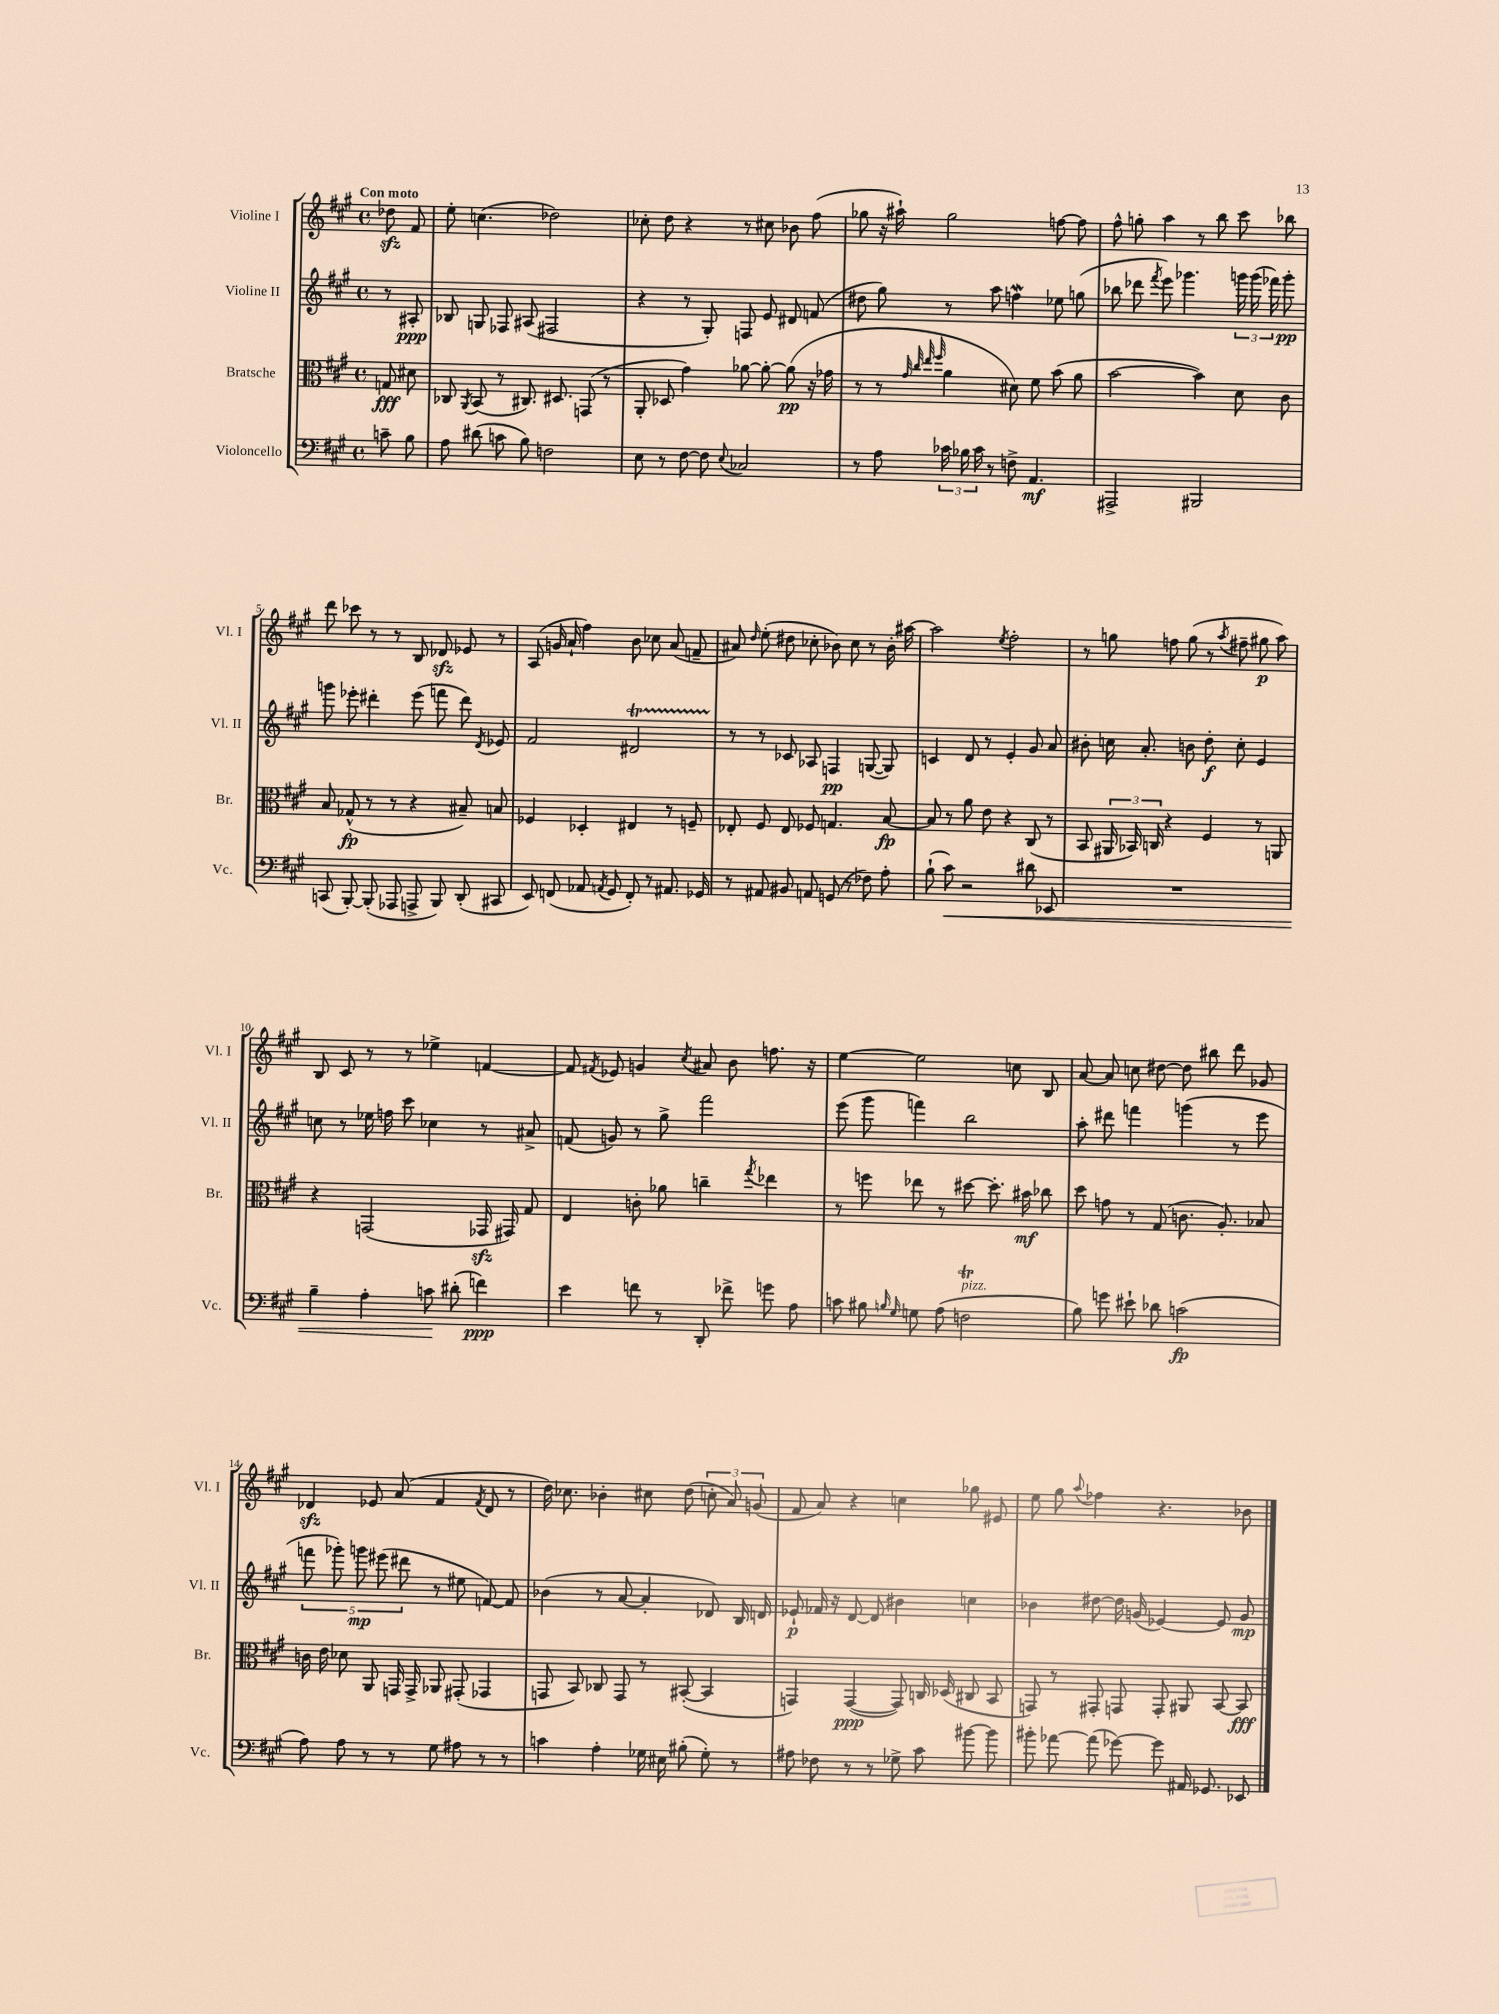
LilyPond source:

<<
\new StaffGroup <<
\new Staff = "s0" \with { instrumentName = "Violine I" shortInstrumentName = "Vl. I" } {
    \clef treble \key a \major \defaultTimeSignature \time 4/4 \partial 4 \tempo "Con moto"
    \autoBeamOff des''8\sfz fis'8 |
    e''8-. c''4.( des''2) |
    ces''8-. d''8 r4 r8 cis''8 bes'8 fis''8( |
    ges''8 r16 ais''16-!) ges''2 f''8~ f''8 |
    fis''8-^ g''8-. a''4 r8 b''8 cis'''8 bes''8 |
    d'''8 ces'''8 r8 r8 b8 des'8\sfz ees'8 r8 |
    a8( g'16 a'16-! fis''4) b'8 ces''8 a'8( f'8-- |
    ais'8) \grace { d''16 } e''8-.( dis''8 ces''8-. bes'8) ces''8 r8 bes'16-. ais''16~ |
    ais''2 \acciaccatura { e''8 } fis''2-. |
    r8 g''8 f''8 g''8( r8 \acciaccatura { a''8 } fis''8-- gis''8\p a''8) |
    b8 cis'8 r8 r8 ees''4-> f'4~ |
    f'8 \acciaccatura { fis'8 } ees'8 g'4 \acciaccatura { cis''8 } ais'8 b'8 f''8. r16 |
    e''4~ e''2 c''8 b8 |
    a'8~ a'8 c''8 dis''8~ dis''8 bis''8 d'''8 ges'8 |
    des'4\sfz ees'8 a'8( fis'4 \acciaccatura { fis'8 } des'8 r8 |
    d''16) ces''8. bes'4-. cis''8 d''8( \tuplet 3/2 { c''8-. a'8) g'8( } |
    fis'8 a'8) r4 c''4 ges''8 eis'8 |
    e''8 gis''8 \appoggiatura { a''8 } fes''4 r4. bes'8 \bar "|." |
}
\new Staff = "s1" \with { instrumentName = "Violine II" shortInstrumentName = "Vl. II" } {
    \clef treble \key a \major \defaultTimeSignature \time 4/4 \partial 4
    \autoBeamOff r8 ais8-.\ppp |
    bes8 g8 fes8 ais8( fis2 |
    r4 r8 gis8-.) f8 e'8 dis'8 f'8( |
    dis''8 gis''8) r8 a''8 f''4\mordent ees''8 g''8( |
    bes''8 des'''8 \acciaccatura { fis'''8 } e'''8) ges'''4. \tuplet 3/2 { g'''16 g'''16( fes'''16) } g'''8-.\pp |
    g'''8 ees'''8-. dis'''4-. ees'''8( f'''8 dis'''8) \acciaccatura { d'8 } ees'8 |
    fis'2 dis'2\startTrillSpan |
    r8\stopTrillSpan r8 ces'8 aes8 f4\pp g8~( g8) |
    c'4 d'8 r8 e'4-. gis'8 a'8 |
    bis'8-. c''16 a'8.-. b'8 d''8-.\f c''8-. e'4 |
    c''8 r8 ees''16 f''16 cis'''8 ces''4 r8 ais'8-> |
    f'8( g'8) r8 gis''8-> fis'''2 |
    e'''8( gis'''8 f'''4) b''2 |
    a''8-. dis'''8 f'''4 g'''4( r8 e'''8 |
    \tuplet 5/4 { f'''8 ges'''8-.) g'''8\mp eis'''8( dis'''8 } r8 eis''8 f'8~) f'8 |
    bes'4( r8 a'8~ a'4-. des'8) b16 d'16 |
    ees'8-!\p fes'16 r16 d'8~ d'8 bis'4 c''4 |
    bes'4 dis''8~ dis''16 g'16( ees'4~) ees'8 g'8\mp \bar "|." |
}
\new Staff = "s2" \with { instrumentName = "Bratsche" shortInstrumentName = "Br." } {
    \clef alto \key a \major \defaultTimeSignature \time 4/4 \partial 4
    \autoBeamOff g8\fff dis'8 |
    ces8 \acciaccatura { a,8 } b,8( r8 cis8.) dis8. g,8( r8 |
    a,8-. des8 gis'4) aes'8~ aes'8~-. aes'8\pp( r16 ges'16 |
    r8 r8 \grace { gis'32 cis''32 e''32 fis''32 } a'4 dis'8) fis'8 b'8( a'8 |
    b'2~ b'4) d'8 cis'8 |
    b8 ges8-^\fp( r8 r8 r4 bis8--) b8 |
    fes4 des4-. eis4 r8 f8-- |
    ees8-. fis8 ees8 fes8 g4. b8~\fp |
    b8 r8 a'8 e'8 r4 cis8( r8 |
    b,8 \tuplet 3/2 { ais,16 bes,16) c16 } r4 fis4 r8 a,8 |
    r4 g,2( ges,16\sfz gis,16) gis8 |
    e4 c'8-. aes'8 c''4-- \acciaccatura { gis''8 } ees''4 |
    r8 f''8 ees''8 r8 dis''8~ dis''8.-. bis'16\mf ces''8 |
    d''8 g'8 r8 gis8( c'8. a8.-.) bes8 |
    c'16 e'16 des'8 a,8 g,16 g,16-> aes,8 gis,8-.( ges,4 |
    g,8 b,8) ces8 g,8 r8 bis,8~-.( bis,4 |
    g,4) g,4~\ppp( g,8) c16 des16( cis8 b,8 |
    g,8) r8 gis,8-. g,8 g,8-. ais,8 b,8~ b,8\fff \bar "|." |
}
\new Staff = "s3" \with { instrumentName = "Violoncello" shortInstrumentName = "Vc." } {
    \clef bass \key a \major \defaultTimeSignature \time 4/4 \partial 4
    \autoBeamOff c'8-- b8 |
    a8 dis'8( c'8 b8) f2 |
    e8 r8 fis8~ fis8 \appoggiatura { e8 } ces2 |
    r8 a8 \tuplet 3/2 { ces'16 bes16 ces'16 } r8 f8-> a,4.\mf |
    ais,,2-> bis,,2 |
    c,8( b,,8~-.) b,,8-.( aes,,8 a,,8-> b,,8) d,8-.( cis,8 |
    e,8) f,8( aes,8 \acciaccatura { a,8 } gis,8 f,8-.) r8 ais,8. ges,16 |
    r8 ais,8 bis,8 a,8 g,8( r8 fes8) a8-. |
    b8-!( cis'8\<) r2 dis'8 ees,8 |
    R1 |
    b4-- a4-. c'8\! dis'8-.( f'4\ppp) |
    e'4 f'8 r8 d,8-. fes'8-> g'8 a8 |
    c'8 bis8 \grace { b16 gis16 } g8 a8( f2\trill^\markup { \italic "pizz." } |
    b8) g'8 eis'8-! des'8 c'2\fp( |
    a8) a8 r8 r8 gis8 ais8 r8 r8 |
    c'4 a4-. ges16 eis16 bis8-.( ges8-.) r8 |
    ais8 fes8 r8 r8 ges8-> cis'8 bis'8~ bis'8 |
    bis'8-. aes'8~ aes'8( ges'8~) ges'8 ais,16 ges,8. ees,8 \bar "|." |
}
>>
>>
